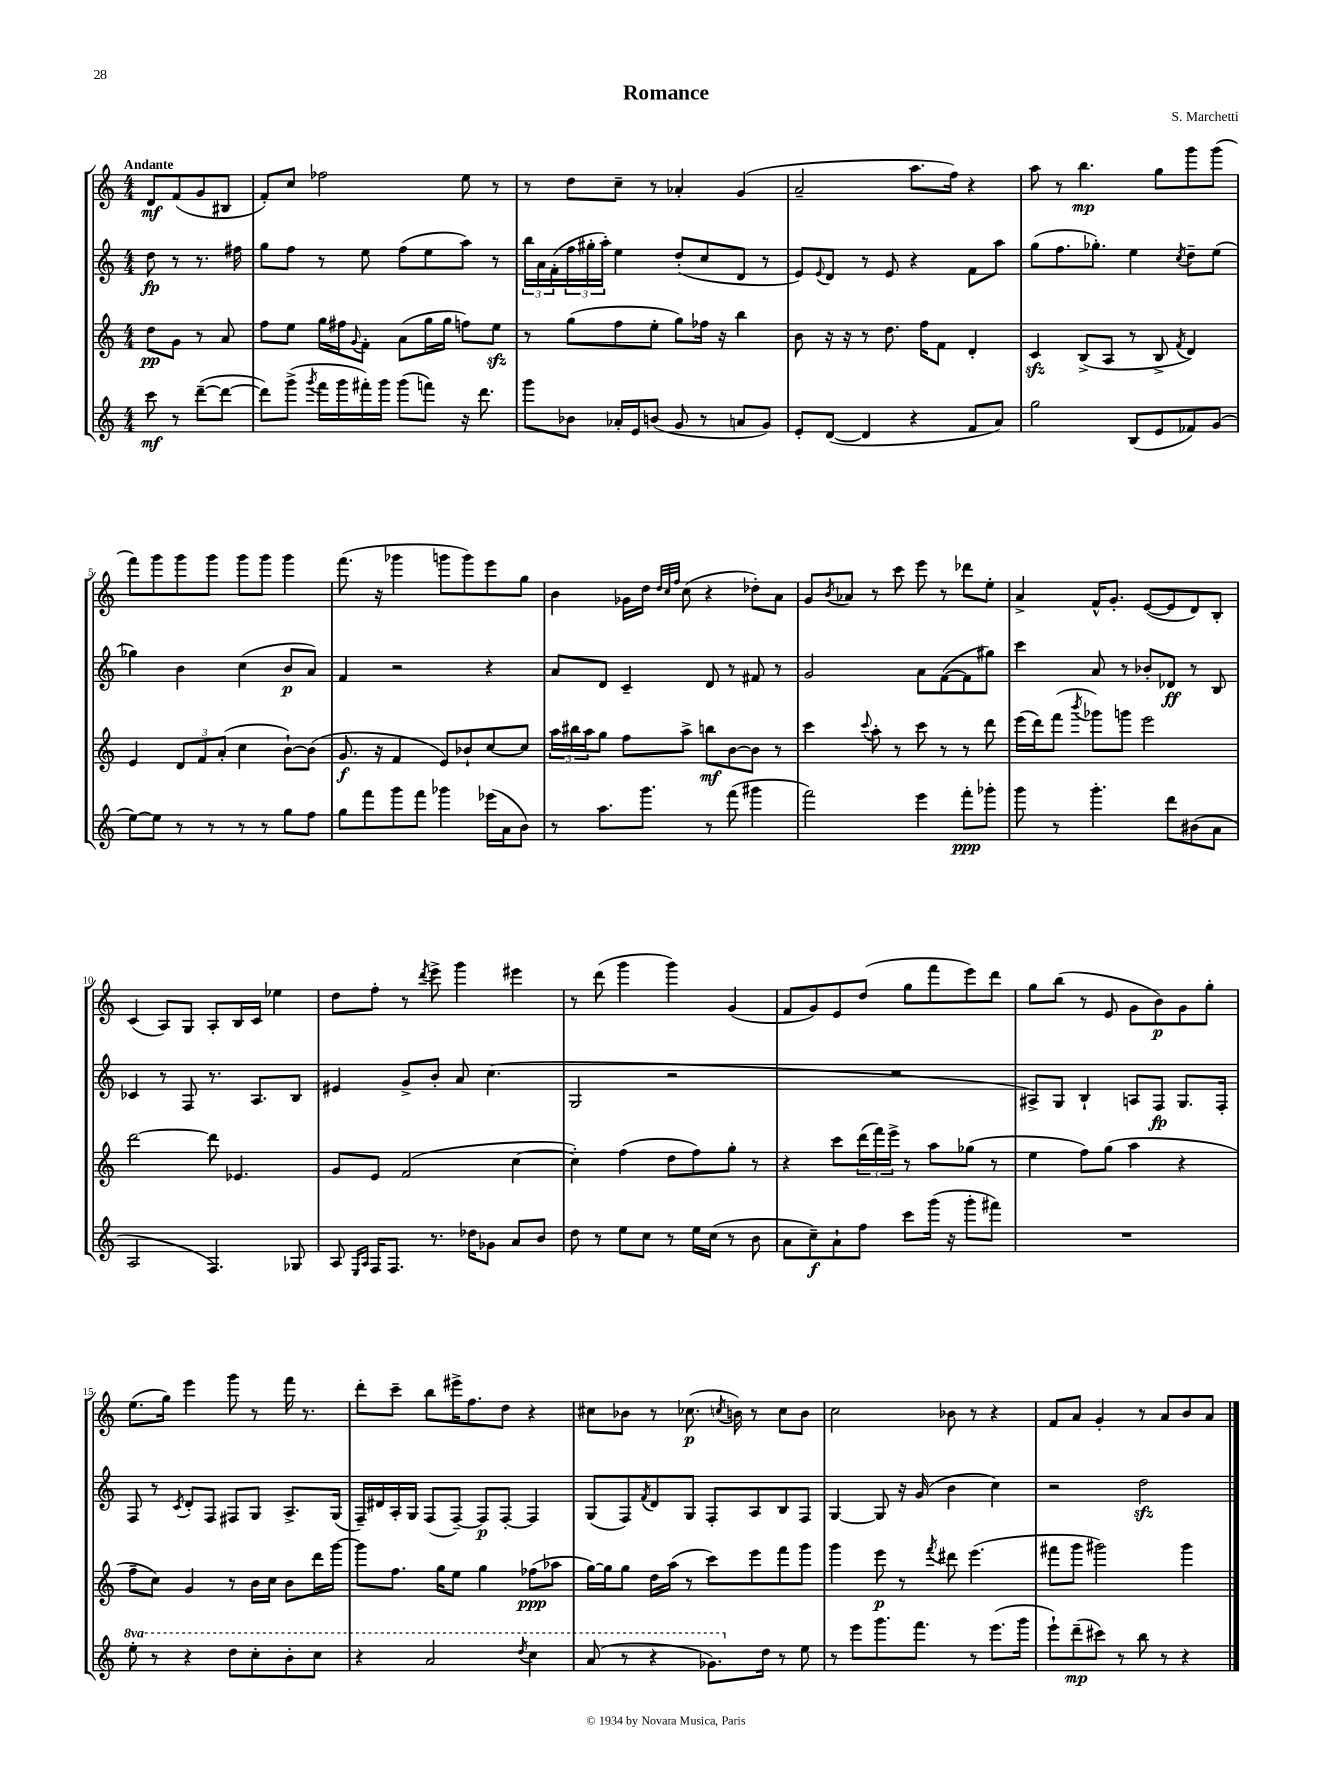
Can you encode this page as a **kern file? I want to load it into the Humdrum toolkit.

**kern	**dynam	**kern	**dynam	**kern	**dynam	**kern	**dynam
*part4	*part4	*part3	*part3	*part2	*part2	*part1	*part1
*staff4	*staff4	*staff3	*staff3	*staff2	*staff2	*staff1	*staff1
*clefG2	*	*clefG2	*	*clefG2	*	*clefG2	*
*k[]	*	*k[]	*	*k[]	*	*k[]	*
*M4/4	*	*M4/4	*	*M4/4	*	*M4/4	*
=	=	=	=	=	=	=	=
!	!	!	!	!	!	!LO:TX:a:B:t=Andante	!
8ccc\	mf	8dd\L	pp	8dd\	fp	8d/L	mf
8r	.	8g\J	.	8r	.	(8f/	.
([8ddd~\L	.	8r	.	8.r	.	8g/	.
8ddd\J_	.	8a/	.	.	.	8B#X/J	.
.	.	.	.	16ff#X\	.	.	.
=1	=1	=1	=1	=1	=1	=1	=1
8ddd\L])	.	8ff\L	.	8gg\L	.	8f'/L)	.
(8ggg^\J	.	8ee\J	.	8ff\J	.	8cc/J	.
8qggg/	.	.	.	.	.	.	.
16fff\LL	.	16gg\LL	.	8r	.	2ff-X\	.
16ggg\	.	16ff#X\J	.	.	.	.	.
.	.	8qqg/	.	.	.	.	.
16fff#X'\)	.	8f'\J	.	8ee\	.	.	.
16ggg\JJ	.	.	.	.	.	.	.
(8ggg\L	.	(8a\L	.	(8ff\L	.	.	.
8fffn\J)	.	16gg\L	.	8ee\	.	.	.
.	.	16gg\JJ	.	.	.	.	.
16r	.	8ffn\L)	.	8aa\J)	.	8ee\	.
8.ddd\	.	.	.	.	.	.	.
.	.	8eezz\J	.	8r	.	8r	.
=2	=2	=2	=2	=2	=2	=2	=2
8ggg\L	.	8r	.	24bb\LL	.	8r	.
.	.	.	.	24a\	.	.	.
.	.	.	.	(24f'\	.	.	.
8b-X\J	.	(8gg\L	.	24ff\	.	8dd\L	.
.	.	.	.	24gg#X'\	.	.	.
.	.	.	.	24aa'\JJ)	.	.	.
16a-X'/LL	.	8ff\	.	4ee\	.	8cc~\J	.
16e/J	.	.	.	.	.	.	.
(8bn/J	.	8ee'\J	.	.	.	8r	.
8g/	.	8gg\L)	.	(8dd'/L	.	4a-X'/	.
8r	.	16ff-X\Jk	.	8cc/	.	.	.
.	.	16r	.	.	.	.	.
8an/L	.	4bb\	.	8d/J	.	(4g/	.
8g/J)	.	.	.	8r	.	.	.
=3	=3	=3	=3	=3	=3	=3	=3
8e'/L	.	8b\	.	8e/L)	.	2a~/	.
.	.	.	.	8qqe/	.	.	.
([8d/J	.	16r	.	8d/J	.	.	.
.	.	16r	.	.	.	.	.
4d/]	.	8r	.	8r	.	.	.
.	.	8.dd\	.	8e/	.	.	.
4r	.	.	.	4r	.	8.aa\L	.
.	.	16ff\KL	.	.	.	.	.
.	.	8f\J	.	.	.	.	.
.	.	.	.	.	.	16ff\Jk)	.
8f/L	.	4d'/	.	8f\L	.	4r	.
8a/J)	.	.	.	8aa\J	.	.	.
=4	=4	=4	=4	=4	=4	=4	=4
2gg\	.	4czz/	.	(8gg\L	.	8aa\	.
.	.	.	.	8.ff\	.	8r	.
.	.	(8B^/L	.	.	.	4.bb\	mp
.	.	.	.	8.gg-X'\J)	.	.	.
.	.	8A/J	.	.	.	.	.
(8B/L	.	8r	.	4ee\	.	.	.
8e/	.	8B^/	.	.	.	8gg\L	.
.	.	8qf/	.	8qcc/	.	.	.
8f-X/)	.	4d/)	.	8dd~\L	.	8ggg\	.
(8g/J	.	.	.	(8ee\J	.	(8ggg\J	.
!!LO:LB:g=z
=5	=5	=5	=5	=5	=5	=5	=5
[8ee\L)	.	4e/	.	4gg-X\)	.	8fff\L)	.
8ee\J]	.	.	.	.	.	8ggg\	.
8r	.	12d/L	.	4b\	.	8ggg\	.
.	.	12f/	.	.	.	.	.
8r	.	.	.	.	.	8ggg\J	.
.	.	(12a'/J	.	.	.	.	.
8r	.	4cc\	.	(4cc\	.	8ggg\L	.
8r	.	.	.	.	.	8ggg\J	.
8gg\L	.	[8b`\L)	.	8b/L	p	4ggg\	.
8ff\J	.	(8b\J]	.	8a/J)	.	.	.
=6	=6	=6	=6	=6	=6	=6	=6
8gg\L	.	8.g/	f	4f/	.	(8.fff\	.
8fff\	.	.	.	.	.	.	.
.	.	16r	.	.	.	16r	.
8ggg\	.	4f/	.	2r	.	4ggg-X\	.
8fff\J	.	.	.	.	.	.	.
4ggg-X\	.	8e/L)	.	.	.	8gggn\L	.
.	.	8b-X`/	.	.	.	8ggg\)	.
(16eee-X\LL	.	[8cc/	.	4r	.	8eee\	.
16a\J	.	.	.	.	.	.	.
8b\J)	.	8cc/J]	.	.	.	8gg\J	.
=7	=7	=7	=7	=7	=7	=7	=7
8r	.	24aa\LL	.	8a/L	.	4b\	.
.	.	24bb#X\	.	.	.	.	.
.	.	24aa\J	.	.	.	.	.
8.aa\L	.	8gg\J	.	8d/J	.	.	.
.	.	8ff\L	.	4c~/	.	16g-X\LL	.
8.ggg\J	.	.	.	.	.	16dd\JJ	.
.	.	.	.	.	.	32qqdd/LLL	.
.	.	.	.	.	.	32qqcc/	.
.	.	.	.	.	.	32qqff/JJJ	.
.	.	8aa^\J	.	.	.	(8cc\	.
8r	.	8bbn\L	mf	8d/	.	4r	.
(8fff\	.	[8b\	.	8r	.	.	.
4ggg#X\	.	8b\J]	.	8f#X/	.	8dd-X'\L)	.
.	.	8r	.	8r	.	8a\J	.
=8	=8	=8	=8	=8	=8	=8	=8
2fff\)	.	4ccc\	.	2g/	.	8g/L	.
.	.	.	.	.	.	8qb/	.
.	.	.	.	.	.	8a-X/J	.
.	.	8qqccc/	.	.	.	.	.
.	.	8aa'\	.	.	.	8r	.
.	.	8r	.	.	.	8ccc\	.
4eee\	.	8ccc\	.	8a\L	.	8eee\	.
.	.	8r	.	([8f\	.	8r	.
8fff'\L	ppp	8r	.	8f\]	.	8ddd-X\L	.
8ggg-X'\J	.	8ddd\	.	8gg#X\J)	.	8ee'\J	.
=9	=9	=9	=9	=9	=9	=9	=9
8ggg\	.	(16eee\LL	.	4ccc\	.	4a^/	.
.	.	16ddd\J)	.	.	.	.	.
8r	.	(8fff\J	.	.	.	.	.
.	.	8qbbb/	.	.	.	.	.
4.ggg'\	.	8ggg-X\L)	.	8a/	.	16f^^/KL	.
.	.	.	.	.	.	8.g'/J	.
.	.	8gggn\J	.	8r	.	.	.
.	.	2eee\	.	8b-X'/L	.	([8e/L	.
8ddd\L	.	.	.	8d-X/J	ff	8e/]	.
(8b#X\	.	.	.	8r	.	8d/)	.
8a\J	.	.	.	8B/	.	8B'/J	.
!!LO:LB:g=z
=10	=10	=10	=10	=10	=10	=10	=10
2A/	.	[2ddd\	.	4c-X/	.	(4c/	.
.	.	.	.	8r	.	8A/L)	.
.	.	.	.	8F/	.	8G/J	.
4.F/)	.	8ddd\]	.	8.r	.	8A'/L	.
.	.	4.e-X/	.	.	.	16B/L	.
.	.	.	.	8.A/L	.	16c/JJ	.
.	.	.	.	.	.	4ee-X\	.
8G-X/	.	.	.	8B/J	.	.	.
=11	=11	=11	=11	=11	=11	=11	=11
8A/	.	8g/L	.	4e#X/	.	8dd\L	.
16qqE/LL	.	.	.	.	.	.	.
16qqA/JJ	.	.	.	.	.	.	.
16F/KL	.	8e/J	.	.	.	8ff'\J	.
8.F/J	.	.	.	.	.	.	.
.	.	(2f/	.	8g^/L	.	8r	.
.	.	.	.	.	.	8qddd/	.
8.r	.	.	.	8b'/J	.	8eee^\	.
.	.	.	.	8a/	.	4ggg\	.
16dd-X\KL	.	.	.	.	.	.	.
8g-X\J	.	.	.	(4.cc\	.	.	.
8a/L	.	[4cc\	.	.	.	4eee#X\	.
8b/J	.	.	.	.	.	.	.
=12	=12	=12	=12	=12	=12	=12	=12
8dd\	.	4cc'\])	.	2G/	.	8r	.
8r	.	.	.	.	.	(8ddd\	.
8ee\L	.	(4ff\	.	.	.	4ggg\	.
8cc\J	.	.	.	.	.	.	.
8r	.	8dd\L	.	2r	.	4ggg\)	.
16ee\LL	.	8ff\)	.	.	.	.	.
(16cc\JJ	.	.	.	.	.	.	.
8r	.	8gg'\J	.	.	.	(4g/	.
8b\	.	8r	.	.	.	.	.
=13	=13	=13	=13	=13	=13	=13	=13
8a\L	.	4r	.	1r	.	8f/L	.
8cc~\)	f	.	.	.	.	8g/)	.
8a`\	.	8ccc\L	.	.	.	8e/	.
8ff\J	.	(24ddd\L	.	.	.	(8dd/J	.
.	.	24fff\)	.	.	.	.	.
.	.	24eee^\JJ	.	.	.	.	.
8ccc\L	.	8r	.	.	.	8gg\L	.
(16ggg\Jk	.	8aa\L	.	.	.	8fff\	.
16r	.	.	.	.	.	.	.
8ggg'\L	.	(8gg-X\J	.	.	.	8eee\)	.
8fff#X\J)	.	8r	.	.	.	8ddd\J	.
=14	=14	=14	=14	=14	=14	=14	=14
1r	.	4ee\	.	8A#X^/L)	.	8gg\L	.
.	.	.	.	8G/J	.	(8bb\J	.
.	.	8ff\L)	.	4B`/	.	8r	.
.	.	(8gg\J	.	.	.	8e/	.
.	.	4aa\	.	8An/L	.	8g\L	.
.	.	.	.	8F/J	fp	8b\)	p
.	.	4r	.	8.G/L	.	8g\	.
.	.	.	.	.	.	8gg'\J	.
.	.	.	.	16F'/Jk	.	.	.
!!LO:LB:g=z
=15	=15	=15	=15	=15	=15	=15	=15
*8va	*	*	*	*	*	*	*
8eee'\	.	8ff~\L	.	8F/	.	(8.ee\L	.
8r	.	8cc\J)	.	8r	.	.	.
.	.	.	.	.	.	16gg\Jk)	.
.	.	.	.	8qc/	.	.	.
4r	.	4g/	.	8d'/L	.	4eee\	.
.	.	.	.	8F/J	.	.	.
8ddd\L	.	8r	.	8F#X/L	.	8ggg\	.
8ccc'\	.	16b\LL	.	8G/J	.	8r	.
.	.	16cc\JJ	.	.	.	.	.
8bb'\	.	8b\L	.	8.A^/L	.	16fff\	.
.	.	.	.	.	.	8.r	.
8ccc\J	.	16ddd\L	.	.	.	.	.
.	.	[16ggg\JJ	.	(16G/Jk	.	.	.
=16	=16	=16	=16	=16	=16	=16	=16
4r	.	8ggg\L]	.	16F~/LL)	.	8ddd'\L	.
.	.	.	.	16d#X/	.	.	.
.	.	8.ff\J	.	16A'/	.	8ccc~\J	.
.	.	.	.	16G/JJ	.	.	.
2aa/	.	.	.	(8F/L	.	8bb\L	.
.	.	16gg\KL	.	.	.	.	.
.	.	8ee\J	.	[8F~/J)	.	16eee#X^\K	.
.	.	.	.	.	.	8.ff\	.
.	.	4gg\	.	8F/L]	p	.	.
.	.	.	.	[8F'/J	.	8dd\J	.
8qddd/	.	.	.	.	.	.	.
4ccc\	.	(8ff-X\L	ppp	4F/]	.	4r	.
.	.	8aa-X\J	.	.	.	.	.
=17	=17	=17	=17	=17	=17	=17	=17
(8aa/	.	[16gg\LL)	.	(8G/L	.	8cc#X\L	.
.	.	16gg\J]	.	.	.	.	.
8r	.	8gg\J	.	8F/)	.	8b-X\J	.
.	.	.	.	8qf/	.	.	.
4r	.	16dd\LL	.	8d/	.	8r	.
.	.	(16aa\JJ	.	.	.	.	.
.	.	8r	.	8G/J	.	(8.cc-X\	p
8.gg-X\L)	.	8ccc\L)	.	8F'/L	.	.	.
.	.	.	.	.	.	8qccn/	.
.	.	.	.	.	.	16bn\)	.
.	.	8eee\	.	8A/	.	8r	.
*X8va	*	*	*	*	*	*	*
16dd\Jk	.	.	.	.	.	.	.
8r	.	8fff\	.	8B/	.	8cc\L	.
8ee\	.	8ggg\J	.	8F/J	.	8b\J	.
=18	=18	=18	=18	=18	=18	=18	=18
8r	.	4ggg\	.	[4G/	.	2cc\	.
8eee\L	.	.	.	.	.	.	.
8.ggg\	.	8eee\	p	8G/]	.	.	.
.	.	8r	.	16r	.	.	.
8.fff\J	.	.	.	(16g/	.	.	.
.	.	8qfff/	.	.	.	.	.
.	.	8ddd#X\	.	4b\	.	8b-X\	.
8r	.	(4.eee\	.	.	.	8r	.
(8.eee\L	.	.	.	4cc\)	.	4r	.
16ggg\Jk	.	.	.	.	.	.	.
=19	=19	=19	=19	=19	=19	=19	=19
8eee`\L)	.	8fff#X\L	.	2r	.	8f/L	.
(8ddd~\	mp	8ggg\J	.	.	.	8a/J	.
8ccc#X\J)	.	2ggg#X\)	.	.	.	4g'/	.
8r	.	.	.	.	.	.	.
8bb\	.	.	.	2ddzz\	.	8r	.
8r	.	.	.	.	.	8a/L	.
4r	.	4ggg#\	.	.	.	8b/	.
.	.	.	.	.	.	8a/J	.
==	==	==	==	==	==	==	==
*-	*-	*-	*-	*-	*-	*-	*-
